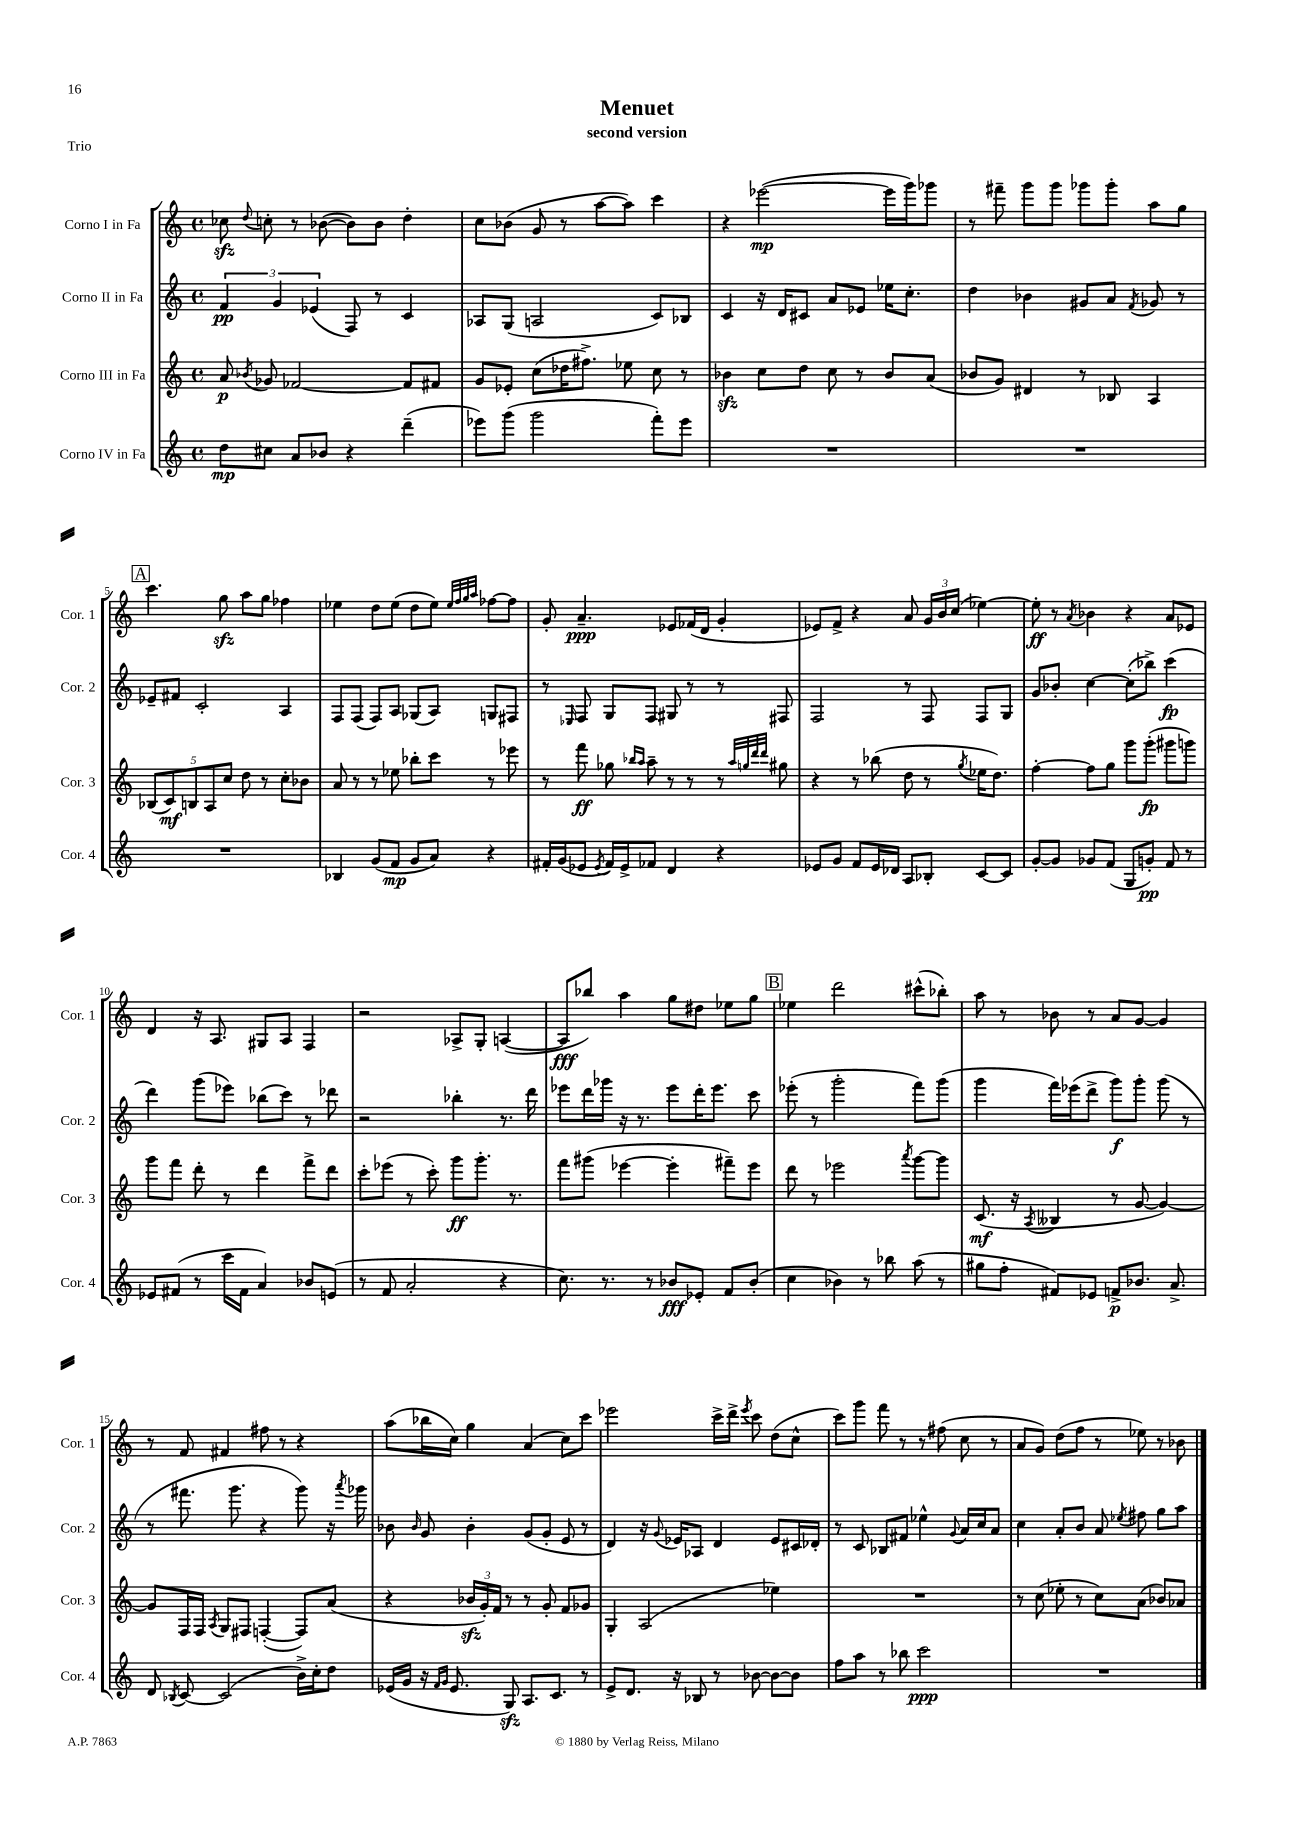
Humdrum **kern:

**kern	**kern	**kern	**kern
*staff4	*staff3	*staff2	*staff1
*clefG2	*clefG2	*clefG2	*clefG2
*k[]	*k[]	*k[]	*k[]
*M4/4	*M4/4	*M4/4	*M4/4
*met(c)	*met(c)	*met(c)	*met(c)
8dd	8a	6f	8cc-
.	8qb-	.	8qqdd
8cc#	8g-	.	8cc'
.	.	6g	.
8a	[2f-	.	8r
.	.	(6e-	.
8b-	.	.	([8b-
4r	.	8F)	8b-])
.	.	8r	8b-
(4ddd~	8f-]	4c	4dd'
.	8f#	.	.
=	=	=	=
8eee-)	8g	8A-	8cc
(8ggg	8e-'	(8G	(8b-
2ggg	(8cc	2A	8g
.	16dd-	.	8r
.	8.ff#^)	.	.
.	.	.	[8aa
.	8ee-	.	8aa])
8fff')	8cc	8c)	4ccc
8eee-	8r	8B-	.
=	=	=	=
1r	4b-	4c	4r
.	8cc	16r	([2eee-
.	.	16d	.
.	8dd	8c#	.
.	8cc	8a	.
.	8r	8e-	.
.	8b-	16ee-	16eee-]
.	.	8.cc'	16ggg)
.	(8a	.	8ggg-
=	=	=	=
1r	8b-	4dd	8r
.	8g)	.	8fff#~
.	4d#	4b-	8ggg
.	.	.	8ggg
.	8r	8g#	8ggg-
.	8B-	8a	8ggg-'
.	.	8qf	.
.	4A	8g-	8aa
.	.	8r	8gg
=	=	=	=
1r	(10B-	8e-~	4.ccc
.	10c)	.	.
.	.	8f#	.
.	10B	.	.
.	.	2c'	.
.	10A	.	.
.	.	.	8gg
.	10cc	.	.
.	8dd	.	8aa
.	8r	.	8gg
.	8cc'	4A	4ff-
.	8b-	.	.
=	=	=	=
4B-	8a	8F	4ee-
.	8r	(8F	.
(8g	8r	8F)	8dd
8f	8ee-	8A	(8ee-
8g	8bb-'	(8G-	8dd
8a)	8ccc	8A)	8ee-)
.	.	.	32qqee-
.	.	.	32qqff
.	.	.	32qqgg
.	.	.	32qqaa
4r	8r	8G	[8ff-
.	8eee-	8F#	8ff-]
=	=	=	=
16f#'	8r	8r	8g'
(16g	.	.	.
.	.	16qqE-	.
8e-	8fff	8F	4.a~
8qe-	.	.	.
16f#)	8gg-	8G	.
16e-^	.	.	.
.	16qqbb-	.	.
.	16qqaa	.	.
8f-	8aa~	8F	.
4d	8r	8G#	8e-
.	8r	8r	(16f-
.	.	.	16d
4r	8r	8r	4g'
.	32qqaa	.	.
.	32qqgg	.	.
.	32qqddd	.	.
.	32qqddd	.	.
.	8gg#	8F#	.
=	=	=	=
8e-	4r	2F	8e-)
8g	.	.	8f^
8f	8r	.	4r
16e-	(8bb-	.	.
16d-	.	.	.
8A	8dd	8r	8a
8B-'	8r	8F	24g
.	.	.	24b
.	.	.	(24cc
.	8qgg	.	.
[8c	16ee-	8F	[4ee-)
.	8.dd)	.	.
8c]	.	8G	.
=	=	=	=
[8g'	[4ff'	8g	8ee-']
8g]	.	8b-'	8r
.	.	.	8qa
8g-	8ff]	[4cc	4b-
(8f	8gg	.	.
8G	8ggg	(8cc']	4r
8g')	(8ggg'	8bb-^)	.
8f	8ggg#	(4ccc	8a
8r	8ggg)	.	8e-
=	=	=	=
8e-	8ggg	4ddd)	4d
(8f#	8fff	.	.
8r	8ddd'	(8ggg	16r
.	.	.	8.A
16ccc	8r	8eee-)	.
16f#	.	.	.
4a)	4ddd	(8bb-	8G#
.	.	8ccc)	8A
8b-	8fff^	8r	4F
(8e	8ddd	8ddd-	.
=	=	=	=
8r	8ccc'	2r	2r
8f	(8eee-	.	.
2a'	8r	.	.
.	8ccc')	.	.
.	8ggg	4bb-'	8A-^
.	8.ggg'	.	8G'
4r	.	8.r	([4A
.	8.r	.	.
.	.	16ddd	.
=	=	=	=
8.cc)	8fff	8eee-	8A]
.	(8ggg#	16ddd	8bb-)
8.r	.	16ggg-	.
.	[4eee-	16r	4aa
.	.	8.r	.
8r	.	.	.
8b-	4eee-']	8eee-	8gg
8e-'	.	16ddd'	8dd#
.	.	8.eee-	.
8f	8fff#~)	.	8ee-
(8b-'	8eee-	8ccc	8gg
=	=	=	=
4cc	8ddd	(8eee-'	4ee-
.	8r	8r	.
4b-)	2eee-	2ggg'	2ddd
8r	.	.	.
8bb-	.	.	.
.	8qaaa	.	.
(8aa	[8ggg	8fff)	(8ccc#^^
8r	8ggg]	(8ggg	8bb-')
=	=	=	=
8gg#	(8.c	4ggg	8aa
8ff'	.	.	8r
.	16r	.	.
.	8qA	.	.
8f#)	4B--	16fff)	8b-
.	.	(16eee-	.
8e-	.	8ddd^	8r
8f^	8r	8ggg)	8a
8.b-	[8g	8ggg'	[8g
.	4g_)	(8ggg	4g]
8.a^	.	.	.
.	.	8r	.
=	=	=	=
8d	8g]	8r	8r
8qB-	.	.	.
[8c	16F	8.fff#	8f
.	16F	.	.
.	8qA	.	.
(2c]	8G	.	4f#
.	.	8.ggg	.
.	8F#	.	.
.	([4F'	4r	8ff#
.	.	.	8r
16b^)	8F])	8ggg)	4r
16cc'	.	.	.
8dd	(8a	16r	.
.	.	8qaaa	.
.	.	16ggg-	.
=	=	=	=
(16e-	4r	8b-	(8aa
16g	.	.	.
.	.	16qqb-	.
16r	.	8g	16bb-
16qqf	.	.	.
16qqg	.	.	.
8.e-	.	.	16cc)
.	24b-	4b-'	4gg
.	24g')	.	.
.	24f	.	.
8G)	8r	.	.
8.A	8r	(8g	(4a
.	8g'	8g'	.
8.c	.	.	.
.	8f	8e	8cc)
8r	8g-	8r	8ccc
=	=	=	=
8e^	4G'	4d)	2eee-
8.d	.	.	.
.	(2A	16r	.
.	.	8qqg	.
16r	.	16e-	.
8B-	.	8A-	.
8r	.	4d	16ccc^
.	.	.	16ddd^
.	.	.	8qeee-
[8b-	.	.	8ccc
8b-_	4ee-)	8e-	(8dd
8b-]	.	16c#	8cc^^
.	.	16d-'	.
=	=	=	=
8ff	1r	8r	8ccc)
8aa	.	8c	8ggg
8r	.	8B-	8fff
8bb-	.	8f#	8r
2ccc	.	4ee-^^	8r
.	.	.	(8ff#
.	.	8qqg	.
.	.	16a	8cc
.	.	16cc	.
.	.	8a	8r
=	=	=	=
1r	8r	4cc	8a
.	(8cc	.	8g)
.	8ee-'	8a'	(8dd
.	8r	8b	8ff
.	8cc)	8a	8r
.	.	8qee-	.
.	(8a	8ff#	8ee-)
.	8b-)	8gg	8r
.	8a-	8aa	8b-
==	==	==	==
*-	*-	*-	*-
